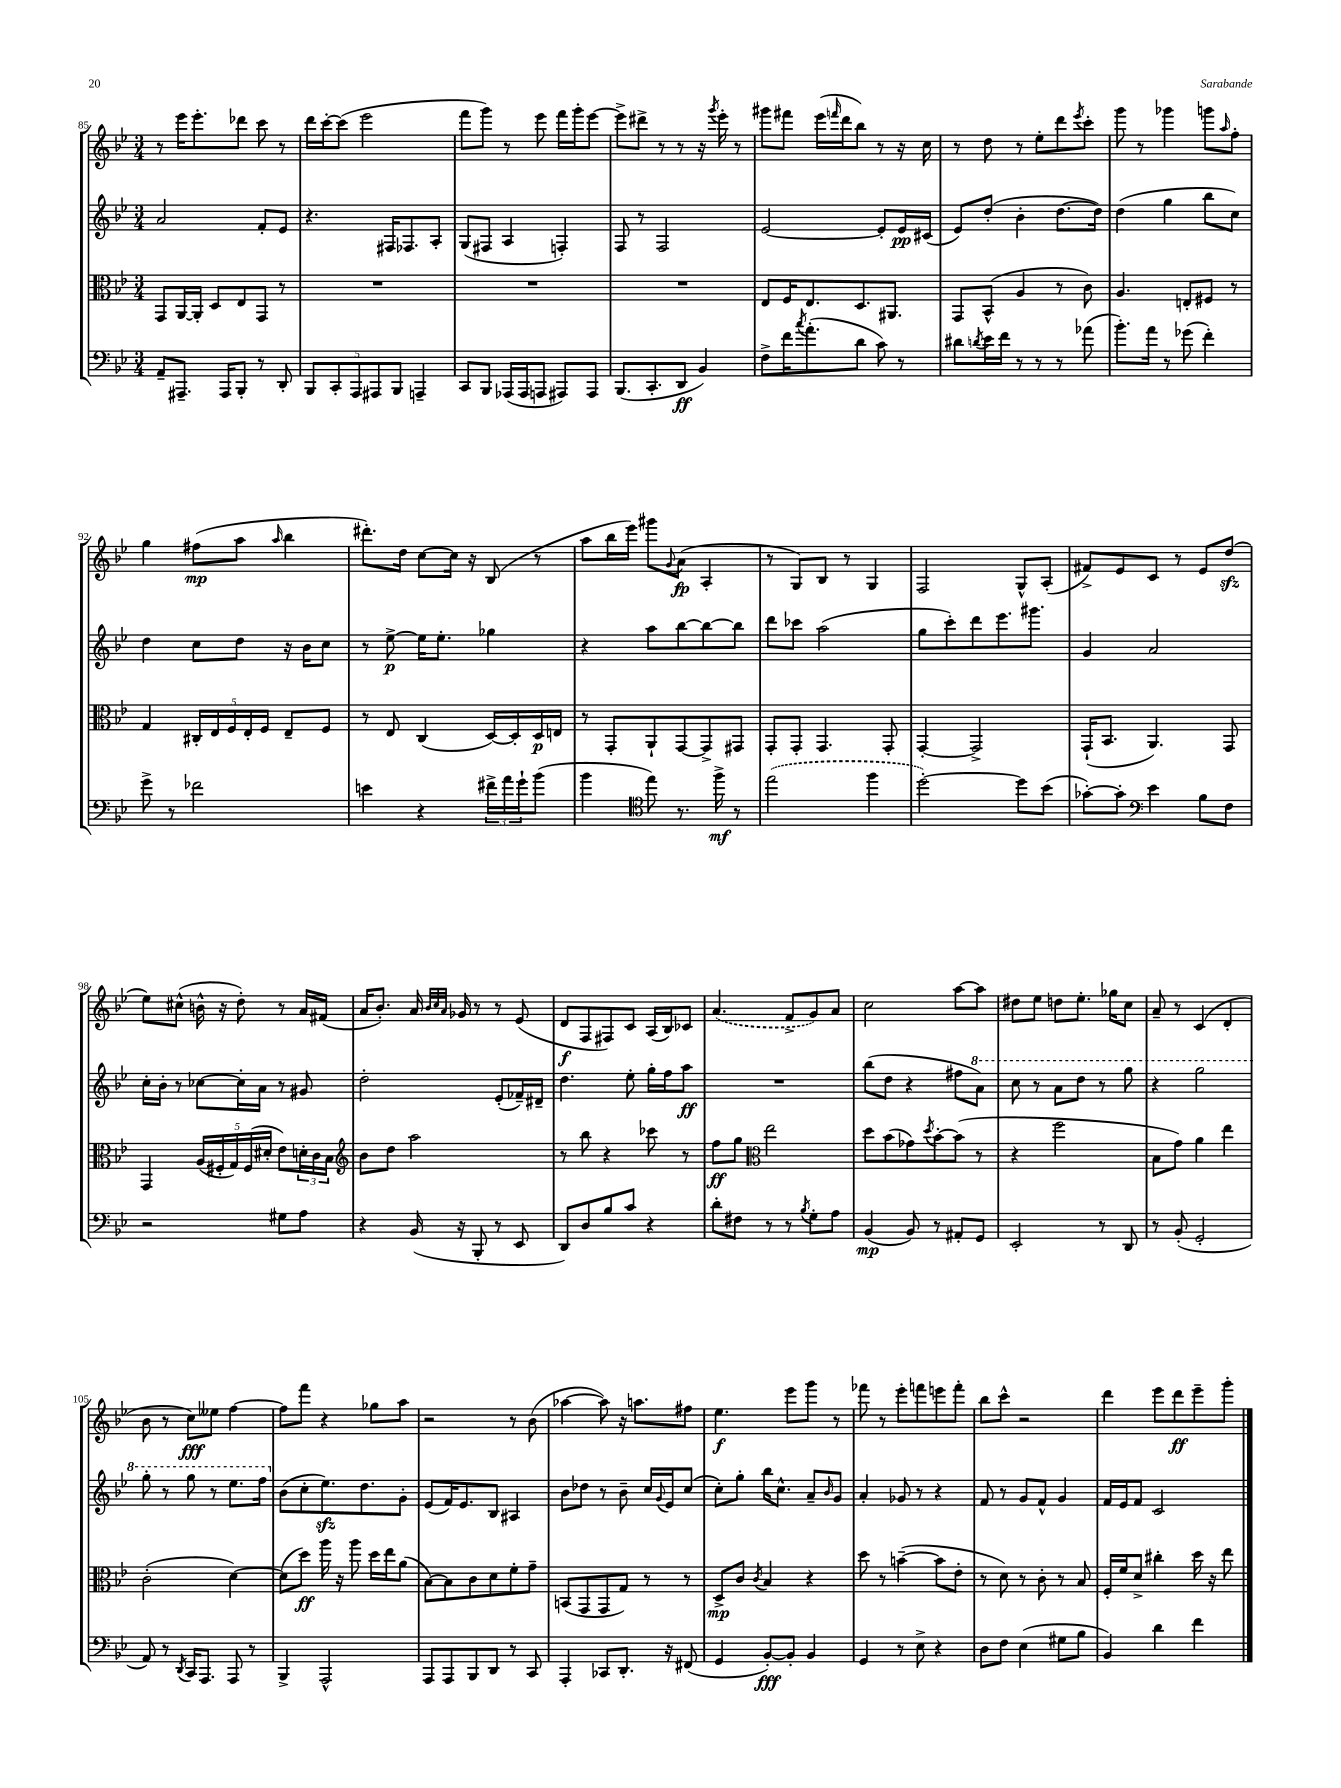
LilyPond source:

<<
\new StaffGroup <<
\new Staff = "s0" {
    \clef treble \key bes \major \numericTimeSignature \time 3/4
    r8 ees'''16 ees'''8.-. des'''8 c'''8 r8 |
    d'''16 c'''16~-. c'''8( ees'''2 |
    f'''8 g'''8) r8 ees'''8 f'''16 g'''16-. ees'''8~ |
    ees'''8-> dis'''8-> r8 r8 r16 \acciaccatura { g'''8 } ees'''16-. r8 |
    gis'''8 fis'''8 ees'''16( \grace { f'''16 } d'''16 bes''8) r8 r16 c''16 |
    r8 d''8 r8 ees''8-. d'''8 \acciaccatura { ees'''8 } c'''8-. |
    g'''8 r8 ges'''4 g'''8 \grace { a''16 } f''8-. |
    g''4 fis''8\mp( a''8 \grace { a''16 } bes''4 |
    dis'''8.-.) d''16 c''8~ c''16 r16 bes8( r8 |
    a''8 bes''16 ees'''16) gis'''8 \appoggiatura { g'8 } a'8\fp( a4-. |
    r8 g8) bes8 r8 g4 |
    f2 g8-^ a8-.( |
    fis'8->) ees'8 c'8 r8 ees'8 d''8\sfz( |
    ees''8) cis''8-^( b'16-^ r16 d''8-.) r8 a'16 fis'16( |
    a'16 bes'8.-.) a'16 \grace { bes'32 c''32 a'32 } ges'16 r8 r8 ees'8( |
    d'8\f f8 fis8) c'8 a16( bes16) ces'8 |
    \once \slurDashed a'4.( f'8-> g'8) a'8 |
    c''2 a''8~ a''8 |
    dis''8 ees''8 d''8 ees''8.-. ges''16 c''8 |
    a'8-- r8 c'4( d'4-. |
    bes'8 r8 c''8\fff) eeses''8 f''4~ |
    f''8 f'''8 r4 ges''8 a''8 |
    r2 r8 bes'8( |
    aes''4~ aes''8) r16 a''8. fis''8 |
    ees''4.\f ees'''8 g'''8 r8 |
    fes'''8 r8 ees'''8-. f'''8 e'''8 f'''8-. |
    bes''8 c'''8-^ r2 |
    d'''4 ees'''8 d'''8\ff ees'''8-- g'''8-. \bar "|." |
}
\new Staff = "s1" {
    \clef treble \key bes \major \numericTimeSignature \time 3/4
    a'2 f'8-. ees'8 |
    r4. fis16 fes8. a8-. |
    g8( fis8 a4 f4-.) |
    f8 r8 f2 |
    ees'2~ ees'8-. ees'16\pp cis'16( |
    ees'8) d''8-.( bes'4-. d''8.~ d''16) |
    d''4( g''4 bes''8 c''8) |
    d''4 c''8 d''8 r16 bes'16 c''8 |
    r8 ees''8~->\p ees''16 ees''8.-. ges''4 |
    r4 a''8 bes''8~ bes''8~ bes''8 |
    d'''8 ces'''8 a''2( |
    g''8 c'''8-.) d'''8 ees'''8. gis'''8. |
    g'4 a'2 |
    c''16-. bes'16-. r8 ces''8~ ces''16-. a'16 r8 gis'8 |
    d''2-. ees'8-.( fes'16--) dis'16-- |
    d''4. ees''8-. g''16-. f''16 a''8\ff |
    R2. |
    bes''8( d''8 r4 fis''8 \ottava #1 a''8) |
    c'''8 r8 a''8 d'''8 r8 g'''8 |
    r4 g'''2 |
    g'''8-. r8 g'''8 r8 ees'''8. f'''16 \ottava #0 |
    bes'8( c''8-. ees''8.\sfz) d''8. g'8-. |
    ees'8( f'16) ees'8. bes8 ais4 |
    bes'8 des''8 r8 bes'8-- c''16 \appoggiatura { g'8 } ees'16 c''8( |
    c''8-.) g''8-. bes''16 c''8.-^ a'8-- \grace { bes'16 } g'8 |
    a'4-. ges'8 r8 r4 |
    f'8 r8 g'8 f'8-^ g'4 |
    f'16 ees'16 f'8 c'2 \bar "|." |
}
\new Staff = "s2" {
    \clef alto \key bes \major \numericTimeSignature \time 3/4
    g,8 a,16~ a,16-. d8 ees8 g,8 r8 |
    R2. |
    R2. |
    R2. |
    ees8 f16 ees8. d8. ais,8. |
    g,8 bes,8-^( a4 r8 c'8) |
    a4. e8-. fis8 r8 |
    g4 \tuplet 5/4 { cis16-. ees16 f16 ees16-. f16 } ees8-- f8 |
    r8 ees8 c4( d16~) d16-. d16\p e16 |
    r8 g,8-. a,8-! g,8~ g,8-> gis,8 |
    g,8-. g,8-. g,4. g,8-. |
    g,4~-. g,2-> |
    g,16-!( bes,8. a,4.) g,8 |
    g,4 \tuplet 5/4 { a16( fis16-. g16) fis16( dis'16-. } ees'8) \tuplet 3/2 { d'16-. c'16 bes16 } |
    \clef treble bes'8 d''8 a''2 |
    r8 bes''8 r4 ces'''8 r8 |
    f''8\ff g''8 \clef alto ees''2 |
    d''8 bes'8( ges'8) \acciaccatura { d''8 } bes'8~-. bes'8( r8 |
    r4 f''2 |
    bes8 g'8) a'4 ees''4 |
    c'2-.( d'4~) |
    d'8( d''8\ff) a''16 r16 a''8 d''16 ees''16 a'8( |
    bes8~) bes8 c'8 d'8 f'8-. g'8-- |
    b,8( g,8 g,8 g8) r8 r8 |
    d8->\mp c'8 \acciaccatura { c'8 } bes4 r4 |
    d''8 r8 b'4~--( b'8 ees'8-. |
    r8 d'8) r8 c'8-. r8 bes8 |
    f16-. f'16 d'8-> cis''4-. d''16 r16 ees''8 \bar "|." |
}
\new Staff = "s3" {
    \clef bass \key bes \major \numericTimeSignature \time 3/4
    a,8-- ais,,8.-- ais,,16 bes,,8-. r8 d,8-. |
    \tuplet 5/4 { bes,,8 c,8-. a,,8 ais,,8 bes,,8 } a,,4-- |
    c,8 bes,,8 aes,,16( aes,,16 a,,8 ais,,8) ais,,8 |
    bes,,8.( c,8.-. d,8\ff bes,4) |
    f8-> f'16 \acciaccatura { c''8 } a'8.-.( d'8 c'8) r8 |
    dis'8 \acciaccatura { d'8 } ees'16 f'16 r8 r8 r8 aes'8( |
    bes'8.-.) a'16 r8 ges'8( f'4-.) |
    g'8-> r8 fes'2 |
    e'4 r4 \tuplet 3/2 { fis'16-> a'16 g'16-! } bes'8( |
    bes'4 \clef tenor ees''8) r8. f''16->\mf r8 |
    \once \slurDashed ees''2( f''4 |
    d''2~-.) d''8 bes'8( |
    ges'8~-.) ges'8-. \clef bass ees'4 bes8 f8 |
    r2 gis8 a8 |
    r4 bes,16( r16 bes,,8-. r8 ees,8 |
    d,8) d8 bes8 c'8 r4 |
    d'8-. fis8 r8 r8 \acciaccatura { bes8 } g8-. a8 |
    bes,4\mp( bes,8) r8 ais,8-. g,8 |
    ees,2-. r8 d,8 |
    r8 bes,8-.( g,2-. |
    a,8) r8 \acciaccatura { d,8 } c,16 a,,8. a,,8 r8 |
    bes,,4-> a,,2-^ |
    a,,8 a,,8 bes,,8 d,8 r8 c,8 |
    a,,4-. ces,8 d,8.-. r16 fis,8( |
    g,4 bes,8~-.\fff) bes,8-. bes,4 |
    g,4 r8 ees8-> r4 |
    d8 f8 ees4( gis8 bes8 |
    bes,4) d'4 f'4 \bar "|." |
}
>>
>>
\layout { \context { \Score currentBarNumber = #85 } }
